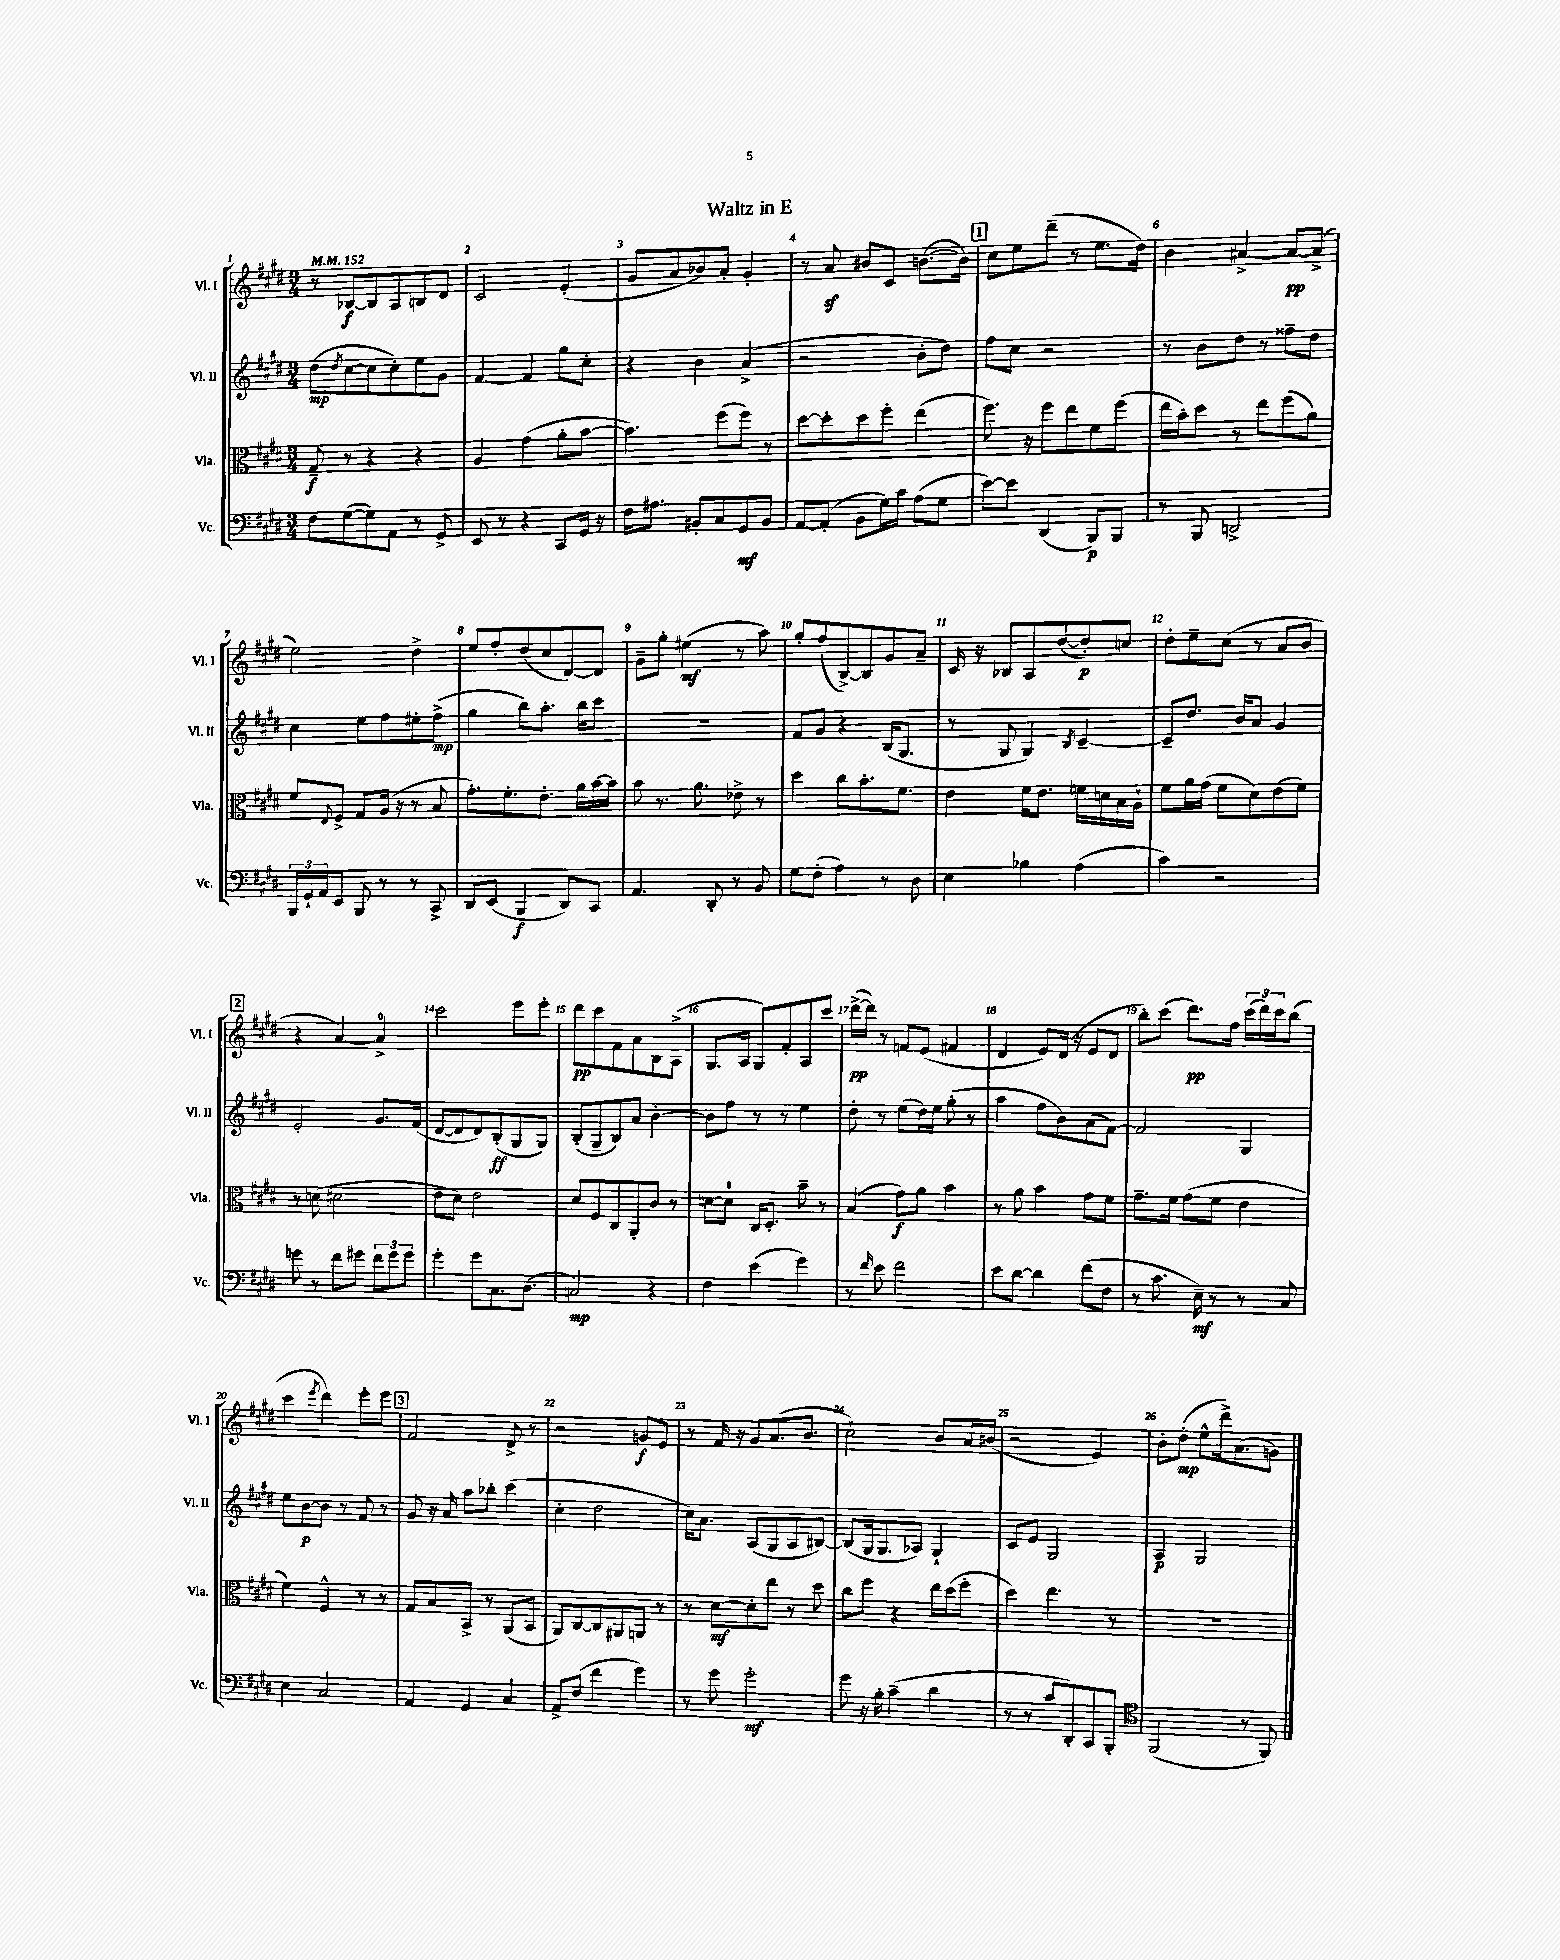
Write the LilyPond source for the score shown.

\header { title = "Waltz in E" }
<<
\new StaffGroup <<
\new Staff = "s0" \with { instrumentName = "Vl. I" shortInstrumentName = "Vl. I" } {
    \clef treble \key e \major \numericTimeSignature \time 3/4 \tempo 4 = 152
    r8 bes8~\f bes8 a8 b8 dis'8 |
    cis'2 e'4-.( |
    gis'8 a'8 bes'8) a'8-. gis'4-. |
    r8 a'8\sf bis'8 cis'8 b'8.~( b'16) |
    \mark \markup { \box "1" } cis''8 e''8 dis'''8--( r8 e''8. dis''16) |
    b'4 ais'4~-> ais'8~\pp ais'8->( |
    e''2) dis''4-> |
    e''8 fis''8-. dis''8( cis''8 dis'8~) dis'8 |
    gis'8-- gis''8-. eis''4\mf( r8 a''8) |
    gis''8-. fis''8( b8~->) b8 gis'8 a'8-- |
    cis'16 r16 bes8 a8 dis''8~( dis''8-.\p) c''8 |
    dis''8-. e''8-- cis''8( r8 a'8 b'8 |
    \mark \markup { \box "2" } r4 a'4~) a'4-0-> |
    cis'''2 e'''8 e'''8-. |
    dis'''8\pp cis'''8 fis'8 a'8 b8 a8->( |
    gis8. a16 gis8) fis'8-. a8 cis'''8 |
    dis'''16~->\pp( dis'''16) r8 f'8 e'8( fis'4 |
    dis'4 e'8) dis'16( r16 e'8 dis'8 |
    b''8-.) cis'''8( dis'''8.\pp) fis''16 \tuplet 3/2 { cis'''16( dis'''16) cis'''16 } b''8( |
    cis'''4 \acciaccatura { e'''8 } dis'''4) e'''8-. e'''8 |
    \mark \markup { \box "3" } fis'2 dis'8-> r8 |
    r2 g'8\f e'8 |
    r8 fis'16 r16 gis'8 a'8.( b'8. |
    cis''2-!) b'8 a'16 bis'16( |
    r2 e'4) |
    b'8-. dis''8-.\mp( e''8-^ dis'''16->) a'8.( g'8) \bar "|." |
}
\new Staff = "s1" \with { instrumentName = "Vl. II" shortInstrumentName = "Vl. II" } {
    \clef treble \key e \major \numericTimeSignature \time 3/4
    dis''8\mp( \acciaccatura { dis''8 } cis''8~ cis''8 cis''8-.) e''8 gis'8 |
    fis'4~ fis'4 gis''8 cis''8-. |
    r4 b'4 a'4->( |
    r2 b'8-. dis''8) |
    \mark \markup { \box "1" } fis''8 cis''8 r2 |
    r8 b'8 dis''8 r8 fisis''8-- dis''8 |
    cis''4 e''8 fis''8 eis''8-. fis''8->\mp( |
    gis''4 b''8) a''8.-. b''16 cis'''8 |
    R2. |
    fis'8 gis'8 r4 b16( gis8. |
    r8 gis8 gis4) \acciaccatura { b8 } cis'4~-- |
    cis'8-- dis''8. b'16 a'8 gis'4 |
    \mark \markup { \box "2" } e'2-. gis'8. fis'16( |
    dis'8~ dis'8 dis'8) b8-.\ff( gis8 gis8) |
    b8-.( gis8-- b8) a'8 b'4~-. |
    b'8 fis''8 r8 r8 e''4 |
    dis''8-. r8 e''8( dis''16) e''16 gis''8-.( r8 |
    a''4 fis''8 b'8) a'8( fis'8~) |
    fis'2 gis4 |
    e''8 b'8~\p b'8 r8 fis'8 r8 |
    \mark \markup { \box "3" } gis'8 r16 a'16 a''8 bes''8-. cis'''4( |
    cis''4-. dis''2 |
    cis''16) a'8. a8( gis8 a8 bis8~) |
    bis8( gis16 gis8. aes8) gis4-! |
    cis'8 e'8 gis2 |
    a4\p gis2 \bar "|." |
}
\new Staff = "s2" \with { instrumentName = "Vla." shortInstrumentName = "Vla." } {
    \clef alto \key e \major \numericTimeSignature \time 3/4
    gis8--\f r8 r4 r4 |
    a4 gis'4( a'8-. b'8~ |
    b'4.) fis''8( fis''8) r8 |
    dis''8~ dis''8-. dis''8 fis''8-. e''4( |
    \mark \markup { \box "1" } fis''8.) r16 fis''8 e''8 fis'8 fis''8( |
    e''16 b'16-.) dis''8 r8 e''8 fis''8( a'8) |
    fis'8 \appoggiatura { e8 } fis8-> gis8 a16( r16 r8 b8 |
    gis'8.-.) fis'8.-. e'8.-. a'16 b'16~ b'16 |
    b'8 r8. a'8. ees'8-> r8 |
    dis''4 cis''8 b'8.-. fis'8. |
    e'4 fis'16 e'8. f'16 d'16 b16 a16-! |
    fis'8 a'16 gis'16( fis'8 dis'8) e'8( fis'8) |
    \mark \markup { \box "2" } r8 d'8( dis'2 |
    e'8 dis'8) e'2 |
    dis'8 fis8 cis8 a,8-. cis'8 r8 |
    d'8~ d'8-0 cis16 dis8.-. b'8-- r8 |
    b4( gis'8\f) a'8 b'4 |
    r8 a'8 b'4 gis'8 fis'8 |
    gis'8.-- fis'16 gis'8( fis'8 e'4 |
    fis'4) fis4-^ r8 r8 |
    \mark \markup { \box "3" } gis8 b8 b,8-> r8 a,8( b,8 |
    a,8) cis8~ cis8 ais,8 a,8 r8 |
    r8 dis'8~\mf dis'8-. e''8 r8 dis''8 |
    cis''8 fis''8 r4 e''16 dis''16( fis''8-. |
    dis''4) e''4. r8 |
    R2. \bar "|." |
}
\new Staff = "s3" \with { instrumentName = "Vc." shortInstrumentName = "Vc." } {
    \clef bass \key e \major \numericTimeSignature \time 3/4
    fis8 gis8~( gis8) a,8 r8 gis,8-> |
    e,8 r8 r4 cis,8 gis,16 r16 |
    fis16 ais8. bis,8-. cis8 gis,8\mf bis,8 |
    a,8~ a,8-.( b,8 gis16) cis'16 a8( gis8 |
    \mark \markup { \box "1" } e'8~) e'8 dis,4( b,,8\p) b,,8 |
    r8 b,,8 d,2-> |
    \tuplet 3/2 { b,,16 gis,16-! a,16 } e,8 b,,8 r8 r8 cis,8-> |
    dis,8 e,8( b,,4\f dis,8) cis,8 |
    a,4. dis,8-. r8 b,8 |
    gis8 fis8-.( a4) r8 dis8 |
    e4 bes4 a4( |
    cis'4) r2 |
    \mark \markup { \box "2" } g'8 r8 fis'8 gis'8 \tuplet 3/2 { fis'8 gis'8 gis'8 } |
    gis'4-. gis'8 cis8. dis8.( |
    c2\mp) r4 |
    fis4 e'4( gis'4) |
    r8 \grace { fis'16 } e'8 fis'2 |
    e'8 dis'8~ dis'4 fis'8( fis8 |
    r8 cis'8. e16--\mf) r8 r8 cis8 |
    e4 cis2 |
    \mark \markup { \box "3" } a,4 gis,4 cis4 |
    a,8-> fis8( fis'4 gis'4) |
    r8 gis'8 gis'2-.\mf |
    gis'8 r16 b16-. cis'4--( dis'4 |
    r8 r8 cis'8 dis,8-.) cis,8 b,,8-. |
    \clef tenor fis,2( r8 fis,8) \bar "|." |
}
>>
>>
\layout { \context { \Score \override BarNumber.break-visibility = ##(#f #t #t) barNumberVisibility = #all-bar-numbers-visible } }
